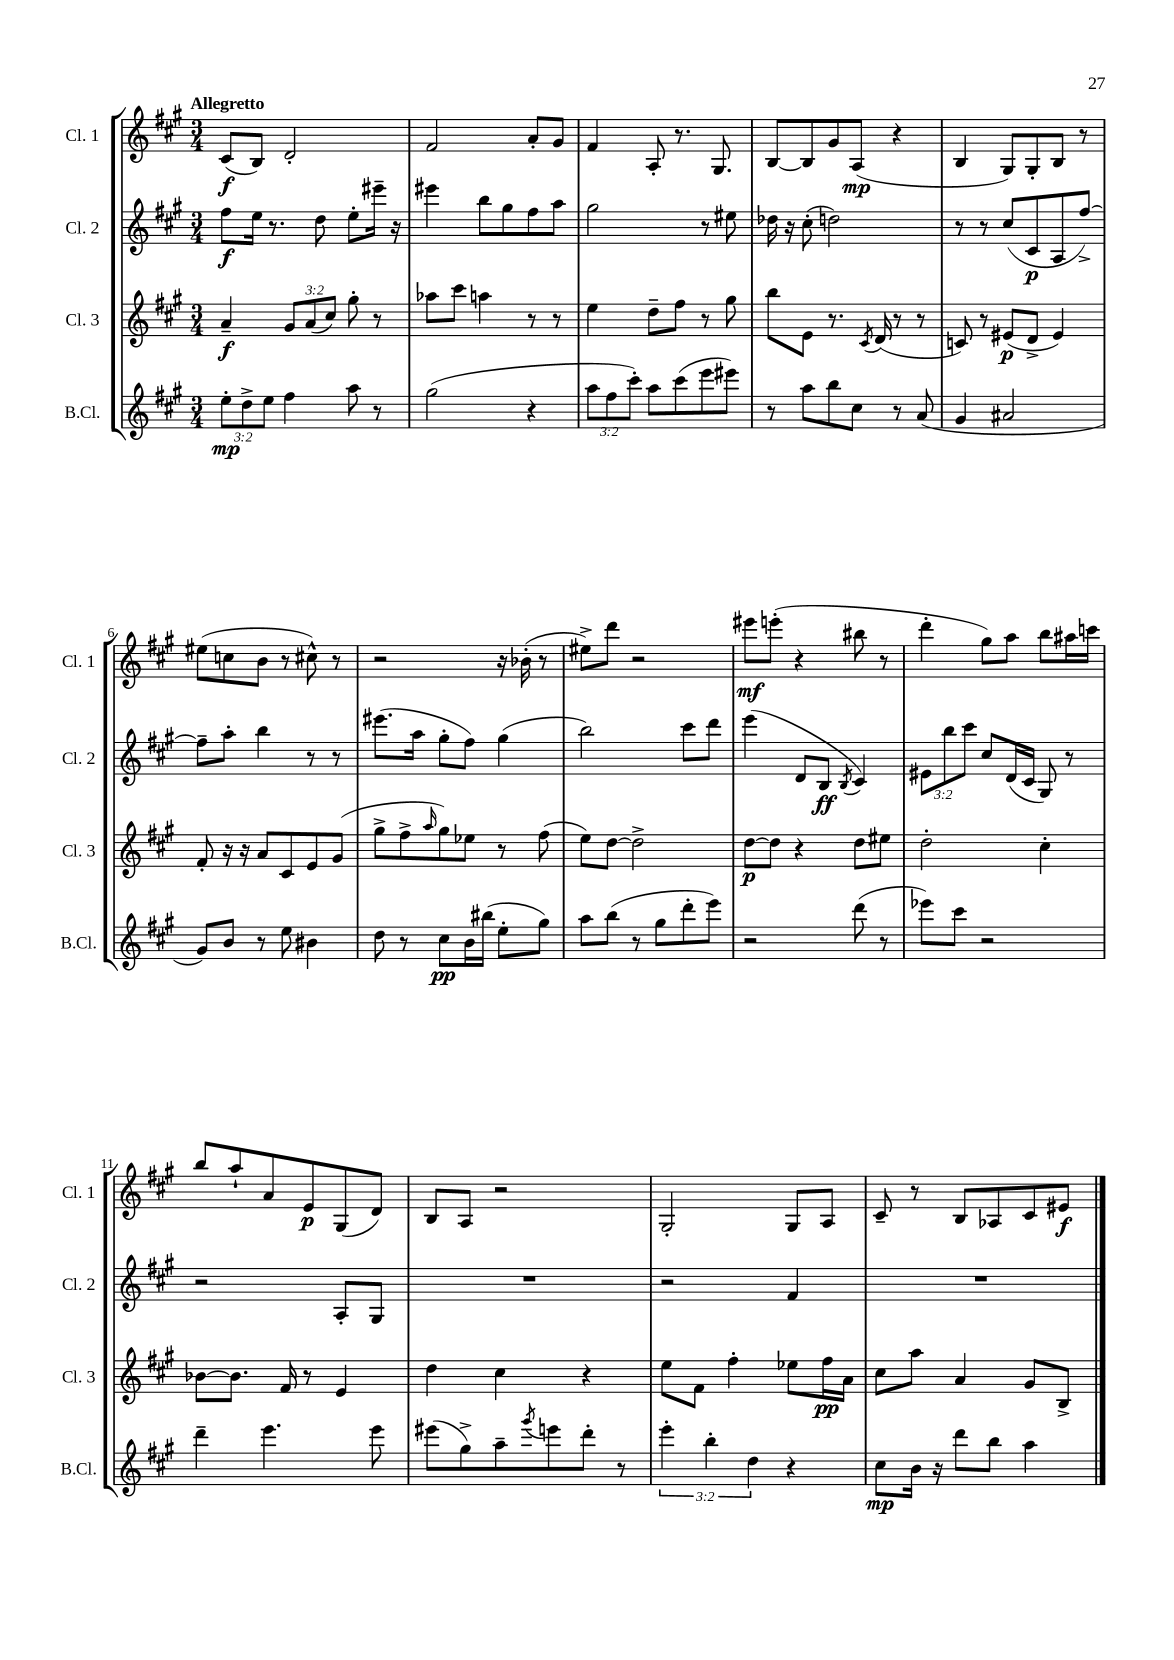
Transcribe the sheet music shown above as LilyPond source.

<<
\new StaffGroup <<
\new Staff = "s0" \with { instrumentName = "Cl. 1" shortInstrumentName = "Cl. 1" } {
    \clef treble \key a \major \numericTimeSignature \time 3/4 \tempo "Allegretto"
    cis'8\f( b8) d'2-. |
    fis'2 a'8-. gis'8 |
    fis'4 a8-. r8. gis8. |
    b8~ b8 gis'8 a8\mp( r4 |
    b4 gis8) gis8-. b8 r8 |
    eis''8( c''8 b'8 r8 cis''8-^) r8 |
    r2 r16 bes'16-.( r8 |
    eis''8->) d'''8 r2 |
    eis'''8\mf e'''8-.( r4 bis''8 r8 |
    d'''4-. gis''8) a''8 b''8 ais''16 c'''16 |
    b''8 a''8-! a'8 e'8\p gis8( d'8) |
    b8 a8 r2 |
    gis2-. gis8 a8 |
    cis'8-- r8 b8 aes8 cis'8 eis'8\f \bar "|." |
}
\new Staff = "s1" \with { instrumentName = "Cl. 2" shortInstrumentName = "Cl. 2" } {
    \clef treble \key a \major \numericTimeSignature \time 3/4 \override Staff.TupletNumber.text = #tuplet-number::calc-fraction-text
    fis''8\f e''16 r8. d''8 e''8-. eis'''16-- r16 |
    eis'''4 b''8 gis''8 fis''8 a''8 |
    gis''2 r8 eis''8 |
    des''16 r16 cis''8-.( d''2) |
    r8 r8 cis''8( cis'8\p a8 fis''8~->) |
    fis''8-- a''8-. b''4 r8 r8 |
    eis'''8.( a''16 gis''8-. fis''8) gis''4( |
    b''2) cis'''8 d'''8 |
    e'''4( d'8 b8\ff \acciaccatura { b8 } cis'4) |
    \tuplet 3/2 { eis'8 b''8 cis'''8 } cis''8 d'16( cis'16 gis8) r8 |
    r2 a8-. gis8 |
    R2. |
    r2 fis'4 |
    R2. \bar "|." |
}
\new Staff = "s2" \with { instrumentName = "Cl. 3" shortInstrumentName = "Cl. 3" } {
    \clef treble \key a \major \numericTimeSignature \time 3/4 \override Staff.TupletNumber.text = #tuplet-number::calc-fraction-text
    a'4--\f \tuplet 3/2 { gis'8 a'8( cis''8) } gis''8-. r8 |
    aes''8 cis'''8 a''4 r8 r8 |
    e''4 d''8-- fis''8 r8 gis''8 |
    b''8 e'8 r8. \acciaccatura { cis'8 } d'16( r8 r8 |
    c'8) r8 eis'8\p( d'8-> eis'4) |
    fis'8-. r16 r16 a'8 cis'8 e'8 gis'8( |
    gis''8-> fis''8-> \grace { a''16 } gis''8) ees''8 r8 fis''8( |
    e''8) d''8~ d''2-> |
    d''8~\p d''8 r4 d''8 eis''8 |
    d''2-. cis''4-. |
    bes'8~ bes'8. fis'16 r8 e'4 |
    d''4 cis''4 r4 |
    e''8 fis'8 fis''4-. ees''8 fis''16\pp a'16 |
    cis''8 a''8 a'4 gis'8 b8-> \bar "|." |
}
\new Staff = "s3" \with { instrumentName = "B.Cl." shortInstrumentName = "B.Cl." } {
    \clef treble \key a \major \numericTimeSignature \time 3/4 \override Staff.TupletNumber.text = #tuplet-number::calc-fraction-text
    \tuplet 3/2 { e''8-.\mp d''8-> e''8 } fis''4 a''8 r8 |
    gis''2( r4 |
    \tuplet 3/2 { a''8 fis''8 cis'''8-.) } a''8 cis'''8( e'''8 eis'''8) |
    r8 a''8 b''8 cis''8 r8 a'8( |
    gis'4 ais'2 |
    gis'8) b'8 r8 e''8 bis'4 |
    d''8 r8 cis''8\pp b'16 bis''16( e''8-. gis''8) |
    a''8 b''8( r8 gis''8 d'''8-. e'''8) |
    r2 d'''8( r8 |
    ees'''8) cis'''8 r2 |
    d'''4-- e'''4. e'''8 |
    eis'''8( gis''8->) a''8-- \acciaccatura { gis'''8 } e'''8 d'''8-. r8 |
    \tuplet 3/2 { e'''4-. b''4-. d''4 } r4 |
    cis''8\mp b'16 r16 d'''8 b''8 a''4 \bar "|." |
}
>>
>>
